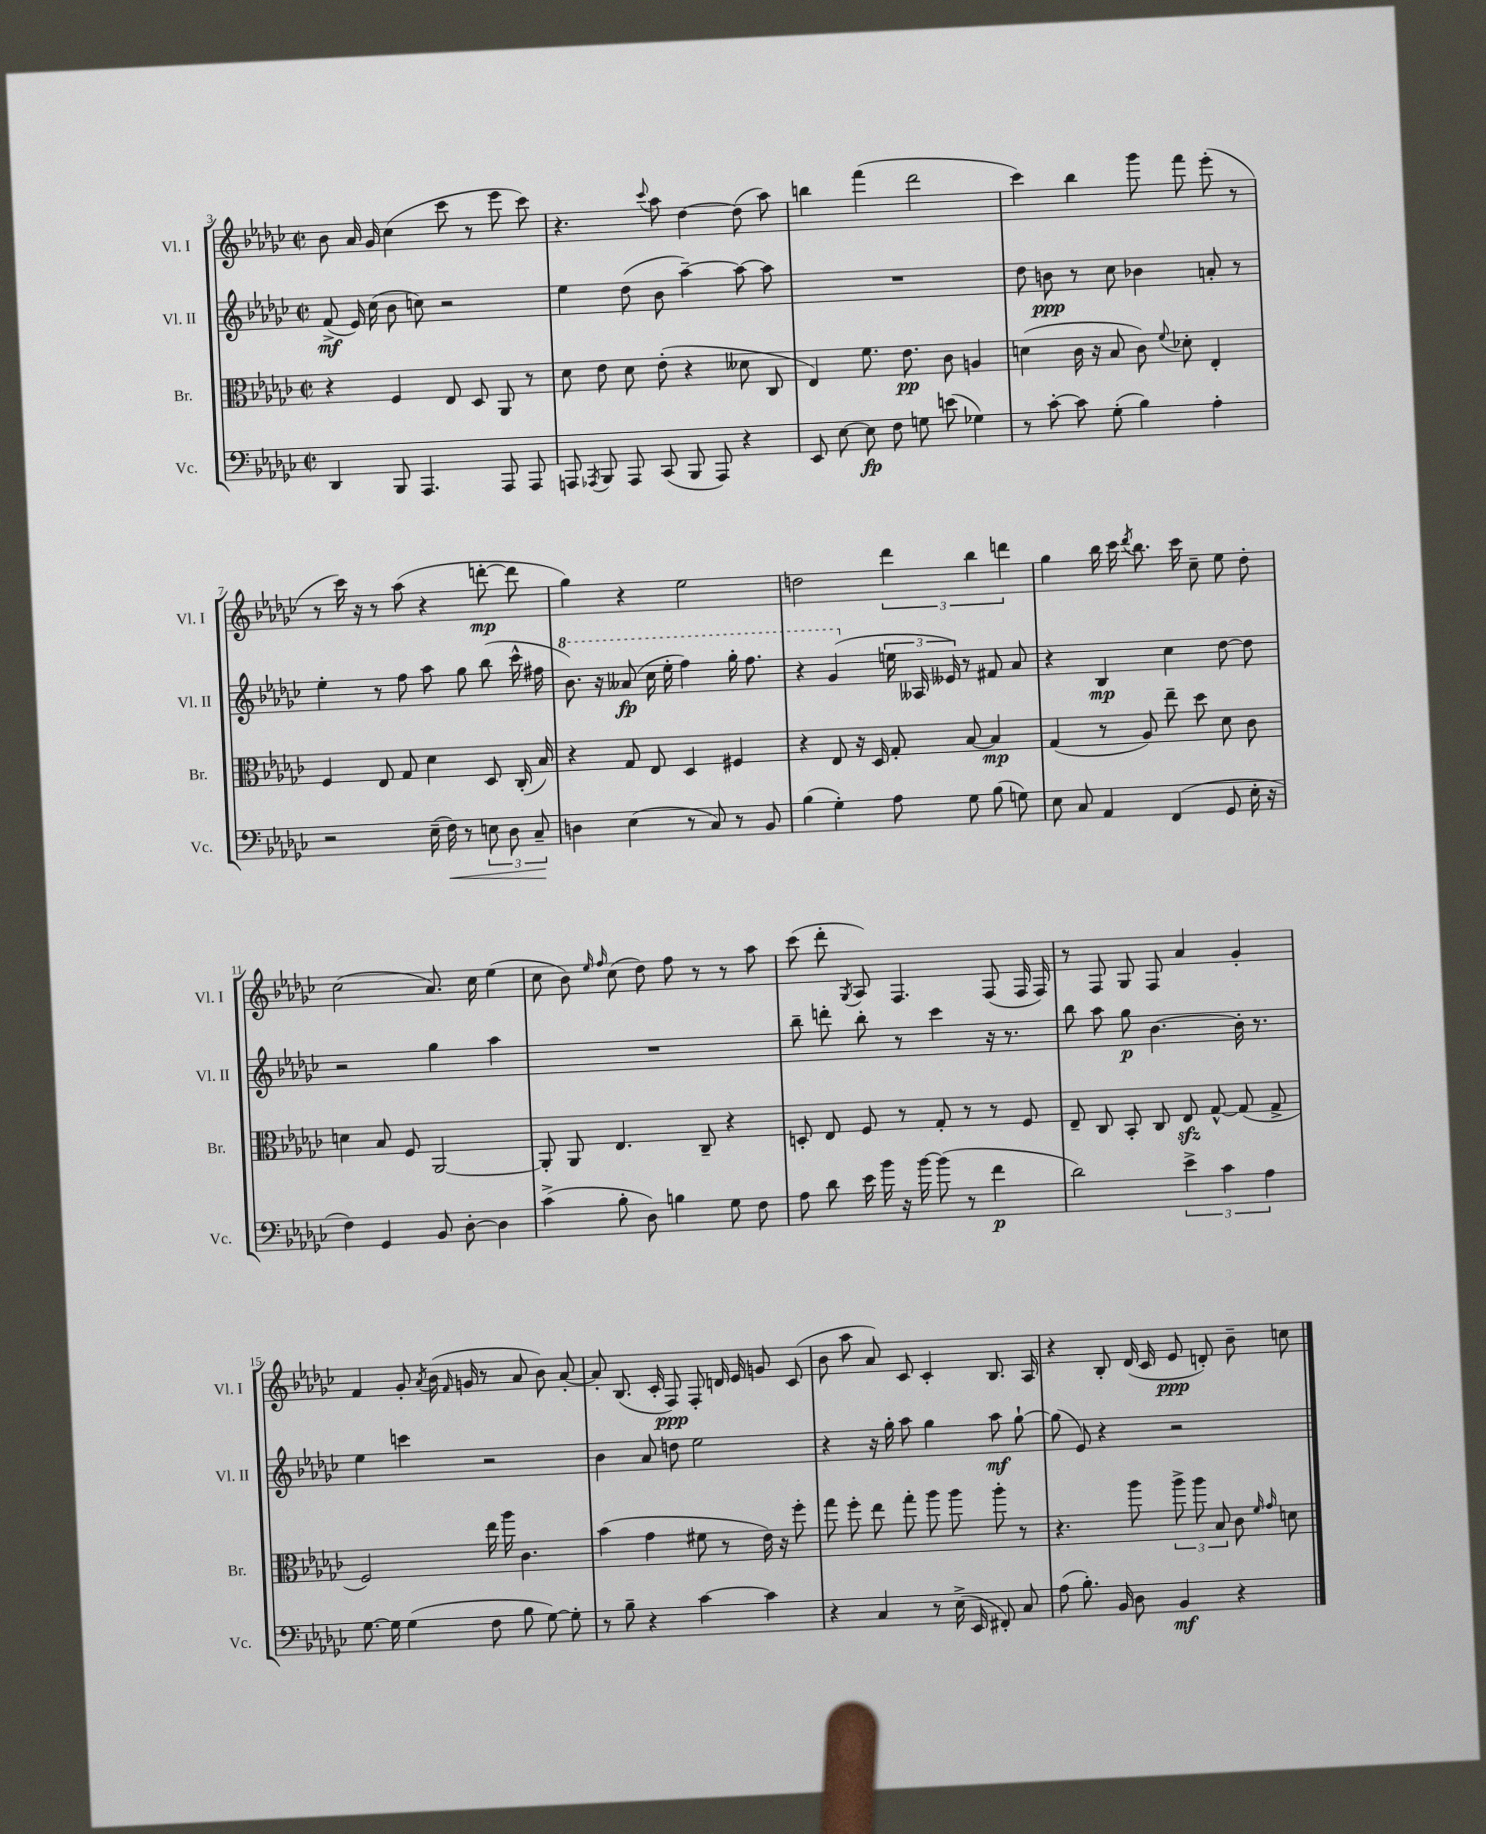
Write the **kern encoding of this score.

**kern	**kern	**kern	**kern
*staff4	*staff3	*staff2	*staff1
*clefF4	*clefC3	*clefG2	*clefG2
*k[b-e-a-d-g-c-]	*k[b-e-a-d-g-c-]	*k[b-e-a-d-g-c-]	*k[b-e-a-d-g-c-]
*M2/2	*M2/2	*M2/2	*M2/2
*met(c|)	*met(c|)	*met(c|)	*met(c|)
4DD-	4r	(8f^	8b-
.	.	16e-)	16a-
.	.	(16cc-	16g-
8BBB-	4F	8b-	(4cc-
4.AAA-	.	8cc)	.
.	8E-	2r	8ccc-
.	8D-	.	8r
8AAA-	8AA-	.	8eee-
8AAA-	8r	.	8ccc-)
=	=	=	=
8AAA	8d-	4ee-	4.r
8qAAA-	.	.	.
8BBB-	8e-	.	.
8AAA-	8d-	(8dd-	.
.	.	.	8qqccc-
(8CC-	(8e-'	8b-	8aa-
8BBB-	4r	[4aa-~)	[4dd-
8AAA-)	.	.	.
4r	8d--	8aa-_	(8dd-]
.	8C-	8aa-]	8aa-)
=	=	=	=
8EE-	4E-)	1r	4bb
[8E-	.	.	.
8E-]	8.f	.	(4fff
8F	.	.	.
.	8.e-	.	.
8G	.	.	2ddd-
(8e	8c-	.	.
4G-)	4A	.	.
=	=	=	=
8r	(4d	8dd-	4ccc-)
[8c-'	.	8b	.
8c-]	16c-	8r	4bb-
.	16r	.	.
(8G-'	8B-	8cc-	.
4B-)	8c-)	4b-	8ggg-
.	8qqf	.	.
.	8d-'	.	8fff
4A-'	4E-'	8a'	(8eee-'
.	.	8r	8r
=	=	=	=
2r	4F	4ee-'	8r
.	.	.	16ccc-)
.	.	.	16r
.	8E-	8r	8r
.	8G-	8ff	(8aa-
(16E-~	4d-	8aa-	4r
16F)	.	.	.
8r	.	8gg-	.
12E	8D-	(8bb-	[8ddd'
12D-	.	.	.
.	(16C-'	16ccc-^^	8ddd]
12C-~	.	.	.
.	16B-)	16ff#	.
=	=	=	=
4D	4r	8.bb-)	4gg-)
.	.	16r	.
(4E-	8G-	(8aa--	4r
.	8E-	16ccc-	.
.	.	16eee-'	.
8r	4D-	4fff)	2ee-
8C-)	.	.	.
8r	4F#	16ggg-'	.
.	.	8.fff	.
8BB-	.	.	.
=	=	=	=
(4B-	4r	4r	2dd
4G-')	8E-	(4gg-	.
.	16r	.	.
.	16D-	.	.
8A-	8G-'	24ee	6ddd-
.	.	24A--	.
.	.	24e--)	.
8G-	[8B-	8r	.
.	.	.	6bb-
(8B-	4B-]	8f#	.
.	.	.	6ddd
8G)	.	8a-	.
=	=	=	=
8E-	(4G-	4r	4gg-
8C-	.	.	.
4AA-	8r	4B-	16bb-
.	.	.	16ccc-
.	.	.	8qddd-
.	8A-)	.	8.bb-
(4FF	8ee-~	4cc-	.
.	.	.	16ccc-
.	8dd-	.	8cc-~
8GG-	8d-	[8dd-	8ee-
16E-'	8c-	8dd-]	8dd-'
16r	.	.	.
=	=	=	=
4F)	4d	2r	(2cc-
4GG-	8B-	.	.
.	8F	.	.
8BB-	[2AA-	4gg-	8.a-)
[8D-'	.	.	.
.	.	.	16cc-
4D-]	.	4aa-	(4ee-
=	=	=	=
(4c-^	8AA-']	1r	8cc-
.	8AA-	.	8b-)
.	.	.	16qqee-
.	.	.	16qqff
8B-'	4.E-	.	(8cc-
8D-)	.	.	8dd-)
4B	.	.	8ff
.	8C-~	.	8r
8G-	4r	.	8r
8F	.	.	8aa-
=	=	=	=
8A-	8D'	8bb-~	(8ccc-
8d-	8E-	8ddd'	8ddd-'
.	.	.	8qG-
16e-	8F	8bb-'	8A-)
16b-	.	.	.
16r	8r	8r	4.F
[16b-	.	.	.
(8b-]	8G-'	4ccc-	.
8r	8r	.	.
4f	8r	16r	(8F
.	.	8.r	.
.	8F	.	16F
.	.	.	16F)
=	=	=	=
2d-)	8E-~	8bb-	8r
.	8C-	8aa-	8F
.	8BB-'	8gg-	8G-
.	8C-	[4.b-	8F
6e-^	8E-	.	4a-
.	[8G-^^	.	.
6c-	.	.	.
.	(8G-]	16b-']	4g-'
.	.	8.r	.
6A-	.	.	.
.	8G-^	.	.
=	=	=	=
[8.G-	2F)	4ee-	4f
16G-]	.	.	.
(4G-	.	4ccc	8g-'
.	.	.	8qa-
.	.	.	(16b-
.	.	.	16qqf
.	.	.	16g
8F	16ee-	2r	8r
.	16aa-	.	.
8B-	4.c-	.	8a-
[8G-)	.	.	8b-)
8G-']	.	.	[8a-'
=	=	=	=
8r	(4b-	4b-	8a-']
8B-~	.	.	(8.B-
4r	4g-	8a-	.
.	.	.	16c-'
.	.	8dd	8F)
[4c-	8f#	2ee-	8F'
.	8r	.	16d
.	.	.	16e-
4c-]	16e-)	.	8g
.	16r	.	.
.	8ff'	.	(8c-
=	=	=	=
4r	8gg-	4r	8b-
.	8ff'	.	8aa-
4C-	8ee-	16r	8a-)
.	.	16gg-'	.
.	8gg-'	8aa-	8c-
8r	8aa-	4gg-	4c-'
(16E-^	8aa-	.	.
16EE-	.	.	.
8FF#')	8aa-'	8aa-	8.B-
8C-	8r	[8gg-`	.
.	.	.	16A-
=	=	=	=
(8A-	4.r	(8gg-]	4r
8.B-')	.	8e-)	.
.	.	4r	8B-'
16BB-	.	.	.
8D-	8aa-	.	(16d-
.	.	.	16c-
4BB-	12aa-^	2r	8e-
.	12aa-	.	.
.	.	.	8d')
.	12B-	.	.
4r	8c-	.	8b-~
.	16qqf	.	.
.	16qqg-	.	.
.	8d	.	8cc
==	==	==	==
*-	*-	*-	*-
